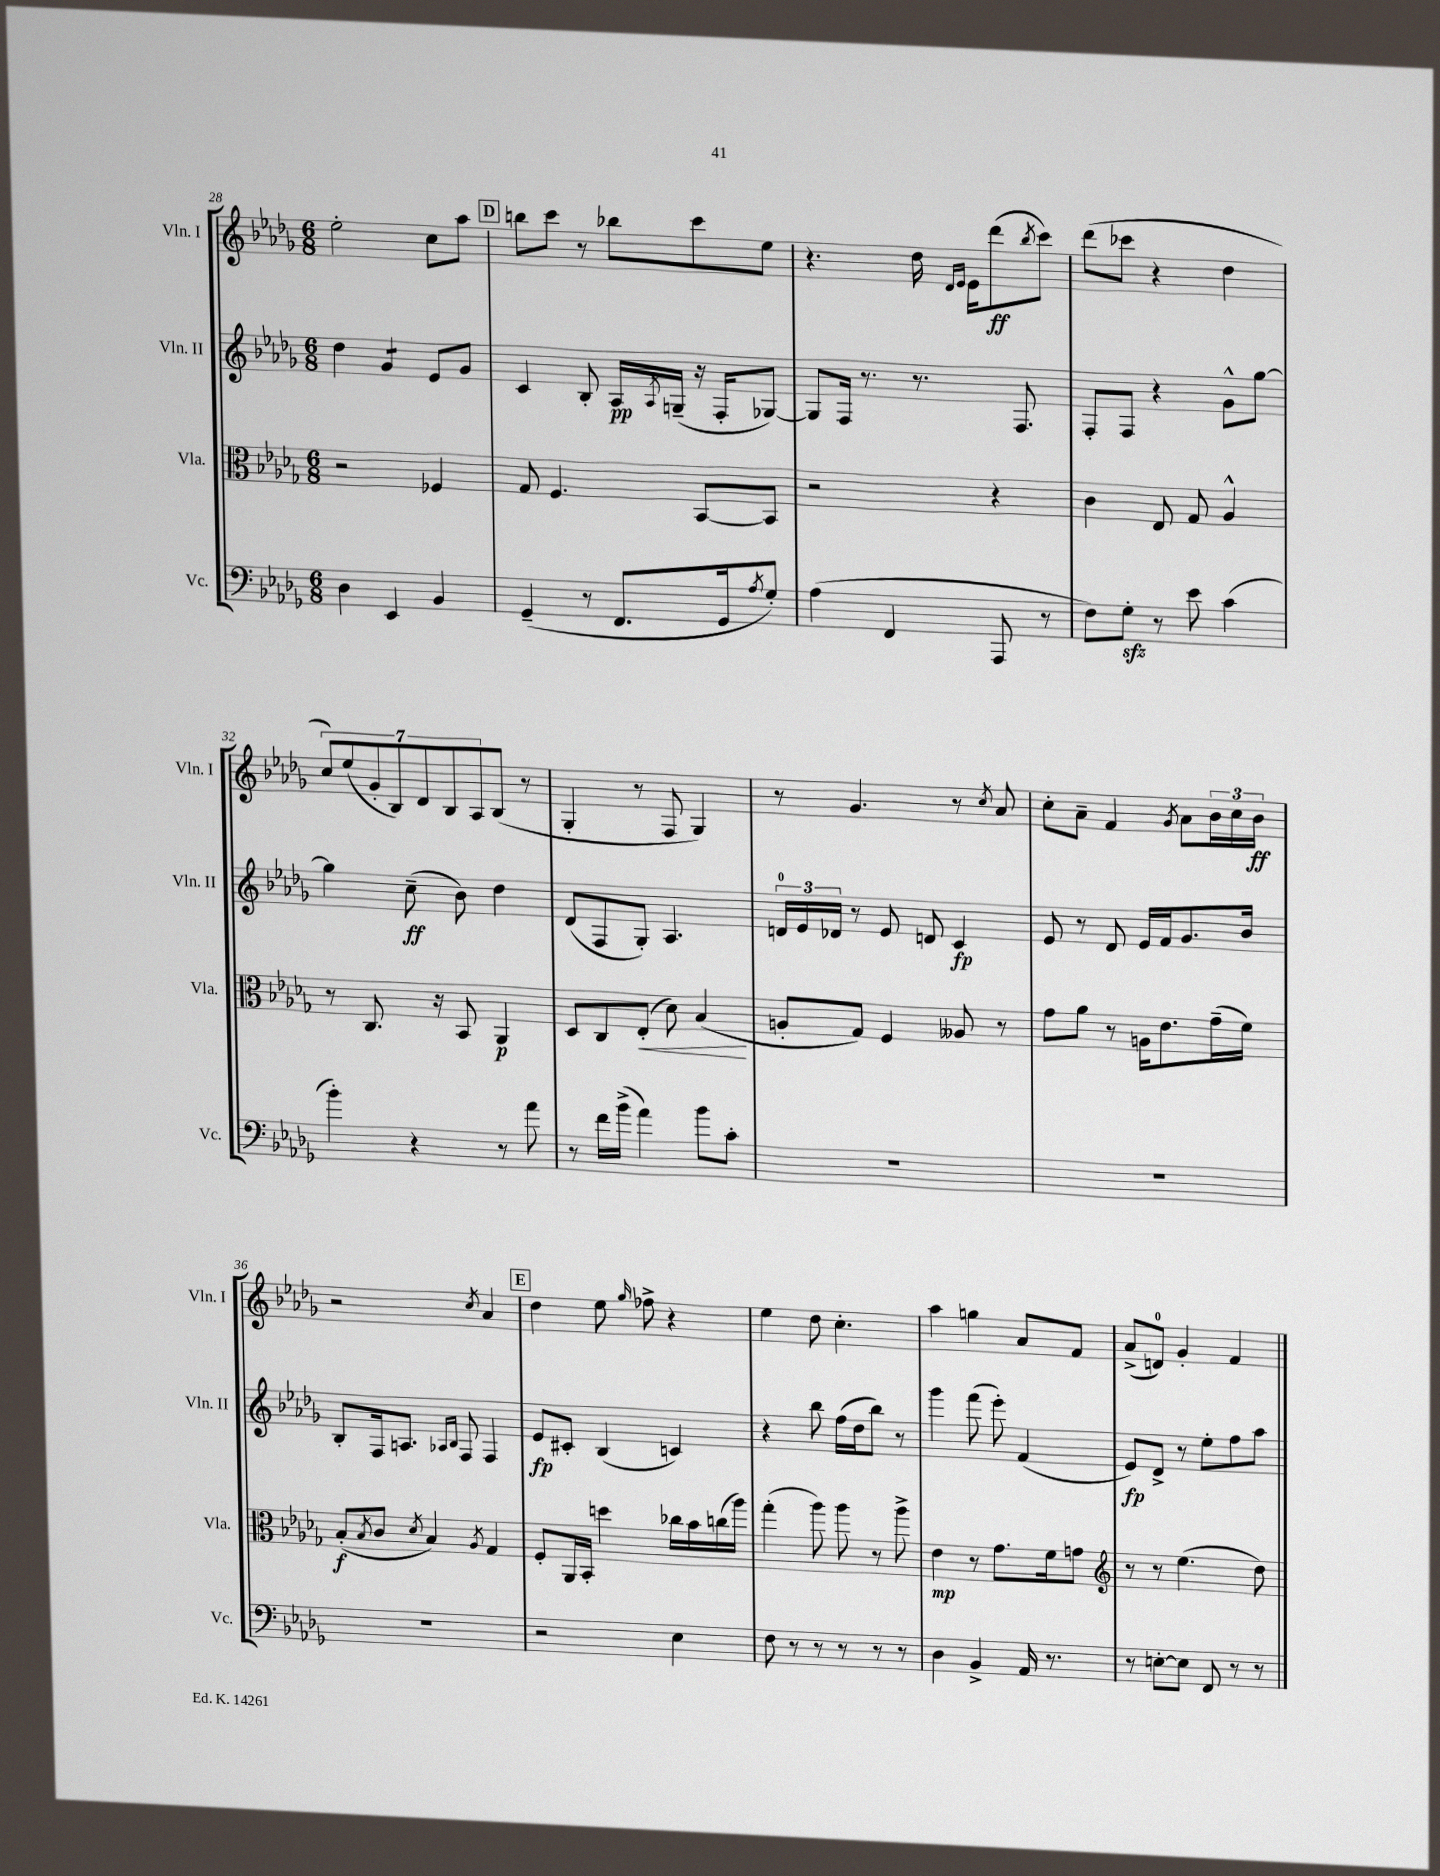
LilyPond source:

<<
\new StaffGroup <<
\new Staff = "s0" \with { instrumentName = "Vln. I" shortInstrumentName = "Vln. I" } {
    \clef treble \key des \major \numericTimeSignature \time 6/8
    ees''2-. c''8 aes''8 |
    \mark \markup { \box "D" } b''8 c'''8 r8 bes''8 c'''8 ees''8 |
    r4. des''16 \grace { des'16 ees'16 } ees'16 des'''8\ff( \acciaccatura { bes''8 } c'''8) |
    des'''8( ces'''8 r4 des''4 |
    \tuplet 7/4 { c''8) ees''8( ges'8-. bes8) des'8 bes8 aes8 } bes8( r8 |
    ges4-. r8 f8 ges4) |
    r8 ges'4. r8 \acciaccatura { c''8 } aes'8 |
    c''8-. aes'8-- f'4 \acciaccatura { ges'8 } aes'8 \tuplet 3/2 { bes'16 c''16 bes'16\ff } |
    r2 \acciaccatura { c''8 } aes'4 |
    \mark \markup { \box "E" } des''4 ees''8 \grace { ges''16 } fes''8-> r4 |
    ees''4 des''8 c''4.-. |
    aes''4 g''4 aes'8 f'8 |
    aes'8->( d'8-0) ges'4-. f'4 \bar "|." |
}
\new Staff = "s1" \with { instrumentName = "Vln. II" shortInstrumentName = "Vln. II" } {
    \clef treble \key des \major \numericTimeSignature \time 6/8
    des''4 ges'4:8 ees'8 ges'8 |
    \mark \markup { \box "D" } c'4 bes8-. aes16\pp \acciaccatura { aes8 } g16--( r16 f16-. ges8~) |
    ges8 f16 r8. r8. f8. |
    f8-. f8 r4 ges'8-^ ges''8~ |
    ges''4 c''8--\ff( bes'8) des''4 |
    des'8( f8 ges8-.) aes4. |
    \tuplet 3/2 { d'16-0 ees'16 des'16 } r8 ees'8 d'8 c'4\fp |
    ees'8 r8 des'8 ees'16 f'16 ges'8. bes'16 |
    bes8-. f16 a8. \grace { aes16 bes16 } f8 f4 |
    \mark \markup { \box "E" } ees'8\fp cis'8-. bes4( c'4) |
    r4 bes''8 f''16( des''16 bes''8) r8 |
    ges'''4 f'''8( ees'''8-.) f'4( |
    ees'8\fp) des'8-> r8 ees''8-. f''8 aes''8 \bar "|." |
}
\new Staff = "s2" \with { instrumentName = "Vla." shortInstrumentName = "Vla." } {
    \clef alto \key des \major \numericTimeSignature \time 6/8
    r2 fes4 |
    \mark \markup { \box "D" } ges8 f4. bes,8~ bes,8 |
    r2 r4 |
    c'4 ees8 ges8 aes4-^ |
    r8 c8. r16 bes,8 aes,4\p |
    des8 c8 ees8-.\<( des'8) bes4\!( |
    a8-. ges8) f4 aeses8 r8 |
    ges'8 aes'8 r8 a16 ees'8. ges'16--( f'16) |
    bes8-.\f( \acciaccatura { bes8 } c'8 \acciaccatura { des'8 } bes4) \acciaccatura { aes8 } ges4 |
    \mark \markup { \box "E" } f8-. aes,16 bes,16-. d''4 ces''16 bes'16 c''16( aes''16) |
    ges''4-.( aes''8) aes''8 r8 aes''8-> |
    ees'4\mp r8 ges'8. f'16 g'8 |
    \clef treble r8 r8 ees''4.( des''8) \bar "|." |
}
\new Staff = "s3" \with { instrumentName = "Vc." shortInstrumentName = "Vc." } {
    \clef bass \key des \major \numericTimeSignature \time 6/8
    des4 ees,4 bes,4 |
    \mark \markup { \box "D" } ges,4--( r8 f,8. ges,16 \acciaccatura { aes8 } ges8-.) |
    aes4( f,4 aes,,8 r8 |
    f8) ges8-.\sfz r8 ees'8 c'4( |
    bes'4-.) r4 r8 aes'8 |
    r8 f'16 bes'16->( aes'4) bes'8 c'8-. |
    R2. |
    R2. |
    R2. |
    \mark \markup { \box "E" } r2 ees4 |
    f8 r8 r8 r8 r8 r8 |
    des4 bes,4-> aes,16 r8. |
    r8 e8~-. e8 f,8 r8 r8 \bar "|." |
}
>>
>>
\layout { \context { \Score currentBarNumber = #28 } }
